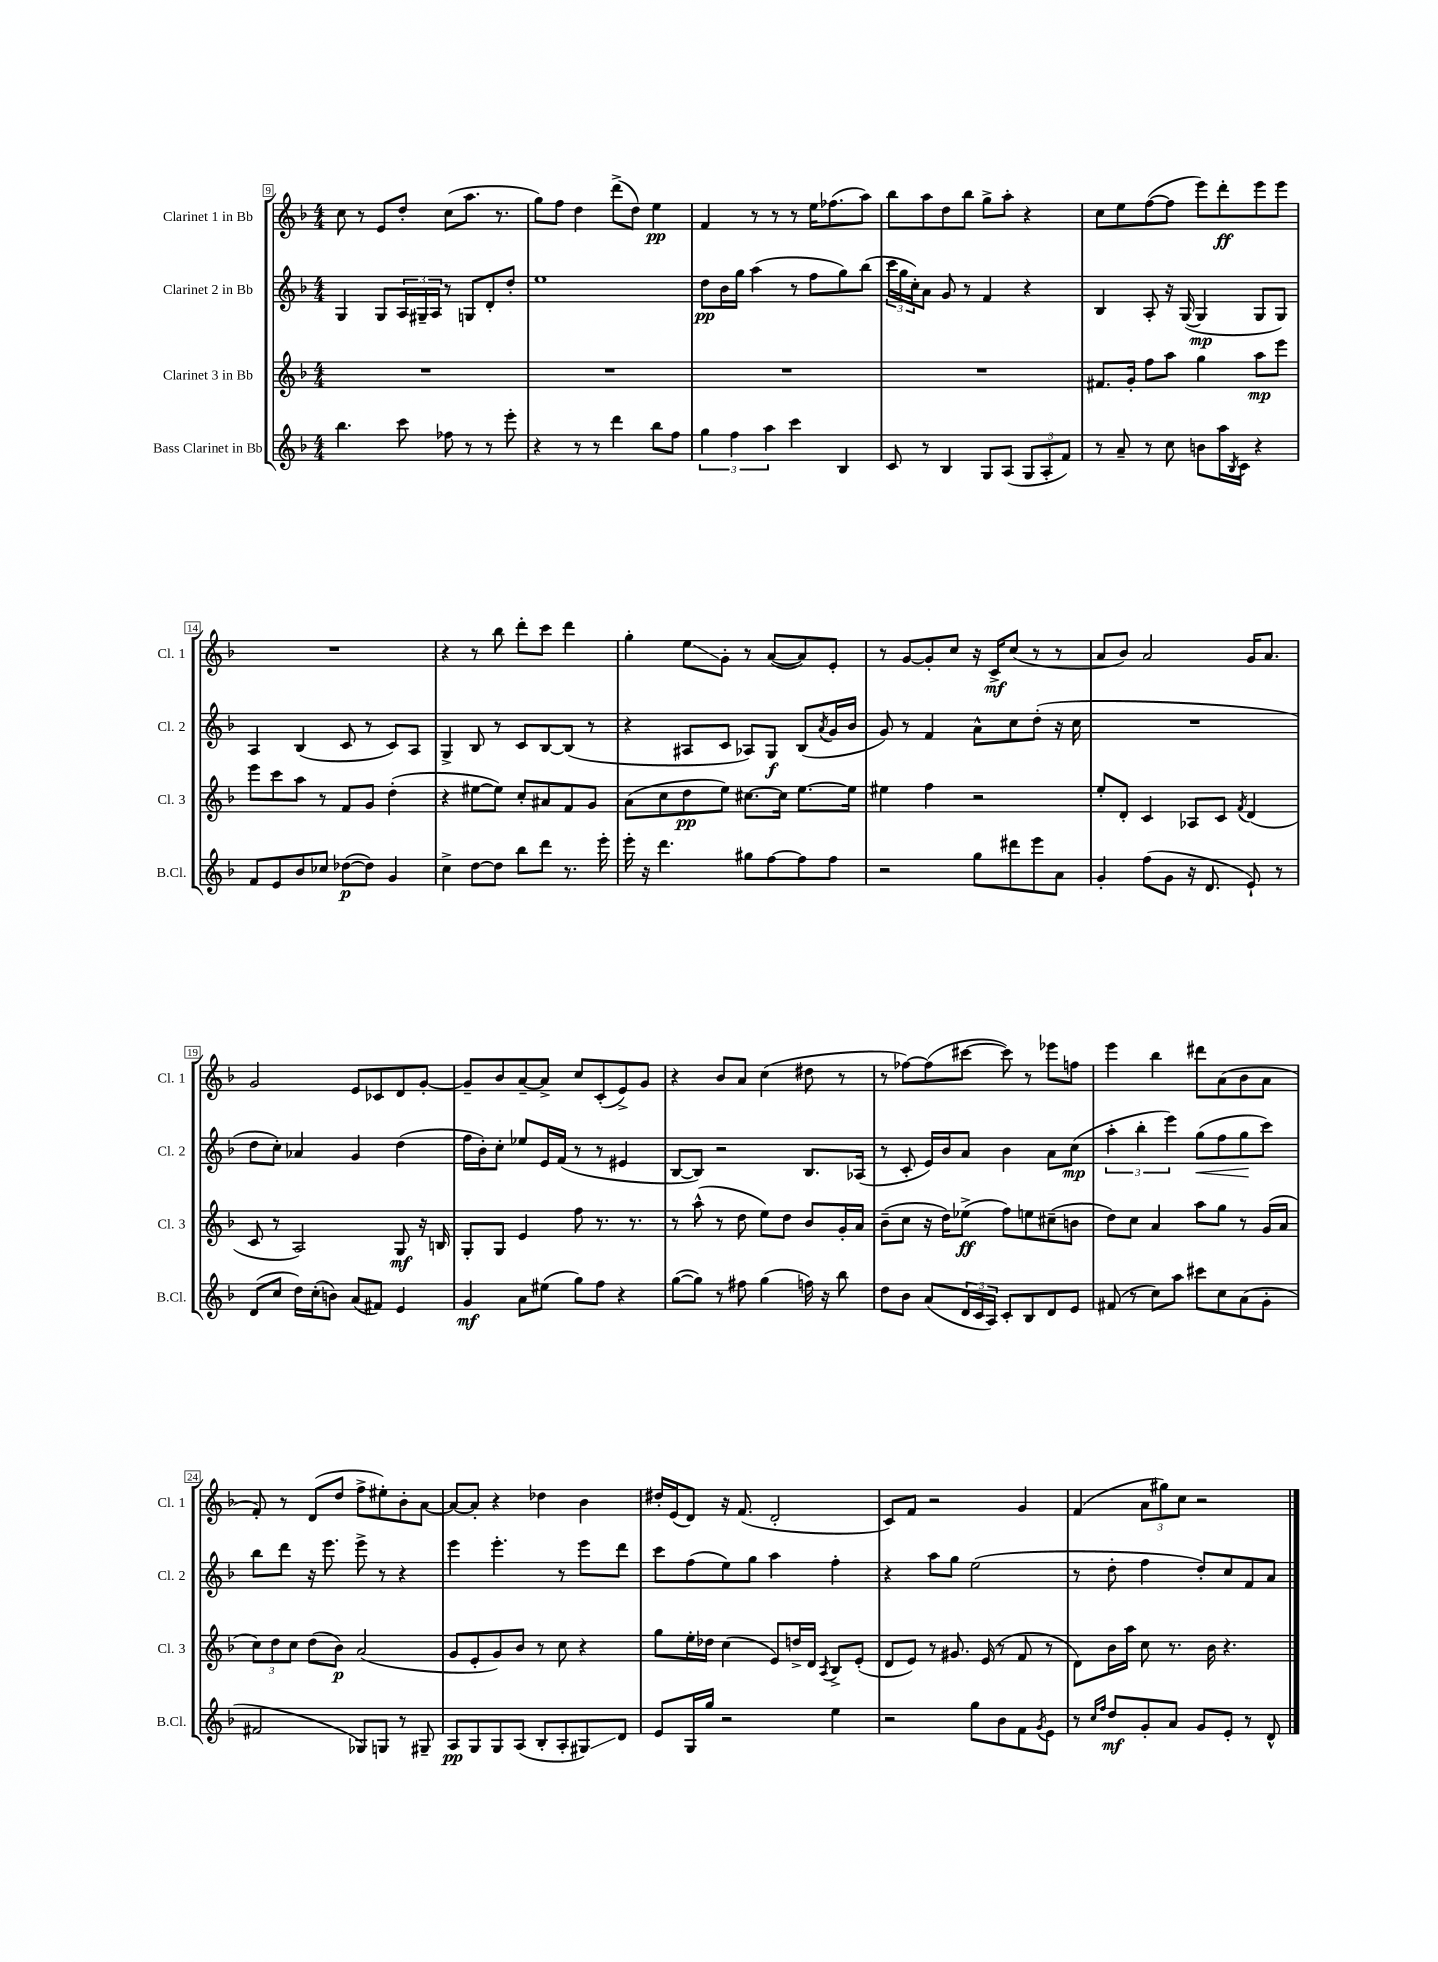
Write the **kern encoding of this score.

**kern	**kern	**kern	**kern
*staff4	*staff3	*staff2	*staff1
*clefG2	*clefG2	*clefG2	*clefG2
*k[b-]	*k[b-]	*k[b-]	*k[b-]
*M4/4	*M4/4	*M4/4	*M4/4
4.bb-	1r	4G	8cc
.	.	.	8r
.	.	8G	8e
8ccc	.	24A	8dd'
.	.	24G#~	.
.	.	24A	.
8ff-	.	8r	(8cc
8r	.	8G	8.aa
8r	.	8d'	.
.	.	.	8.r
8eee'	.	8dd'	.
=	=	=	=
4r	1r	1ee	8gg)
.	.	.	8ff
8r	.	.	4dd
8r	.	.	.
4ddd	.	.	(8ddd^
.	.	.	8dd)
8bb-	.	.	4ee
8ff	.	.	.
=	=	=	=
6gg	1r	8dd	4f
.	.	16b-	.
6ff	.	.	.
.	.	16gg	.
.	.	(4aa	8r
6aa	.	.	.
.	.	.	8r
4ccc	.	8r	8r
.	.	8ff	16ee
.	.	.	(8.ff-
4B-	.	8gg)	.
.	.	(8bb-	8aa)
=	=	=	=
8c	1r	24ccc	8bb-
.	.	24gg	.
.	.	24cc')	.
8r	.	8a	8aa
4B-	.	8g	8dd
.	.	8r	8bb-
8G	.	4f	8gg^
(8A	.	.	8aa'
12G	.	4r	4r
12A'	.	.	.
12f)	.	.	.
=	=	=	=
8r	8.f#	4B-	8cc
8a~	.	.	8ee
.	16g'	.	.
8r	8ff	8A'	([8ff
8cc	8aa	16r	8ff]
.	.	([16G	.
8b	4gg	4G]	8eee)
16aa	.	.	8ddd'
8qB-	.	.	.
16c	.	.	.
4r	8aa	8G	8eee
.	8eee	8G)	8eee
=	=	=	=
8f	8eee	4A	1r
8e	8ccc	.	.
8b-	8aa	(4B-	.
8cc-	8r	.	.
([8dd-	8f	8c	.
8dd-])	8g	8r	.
4g	(4dd'	8c)	.
.	.	8A	.
=	=	=	=
4cc^	4r	4G^	4r
[8dd	[8ee#	8B-	8r
8dd]	8ee#])	8r	8bb-
8bb-	8cc'	8c	8ddd'
8ddd	8a#	[8B-	8ccc
8.r	8f	(8B-]	4ddd
.	8g	8r	.
16eee'	.	.	.
=	=	=	=
16eee'	(8a	4r	4gg'
16r	.	.	.
4.ddd	8cc	.	.
.	8dd	8A#	8ee
.	8ee)	8c	8g'
8gg#	[8.cc#	8A-)	8r
[8ff	.	8G	([8a
.	16cc#]	.	.
8ff]	[8.ee	(8B-	8a])
.	.	8qa	.
8ff	.	16g	8e'
.	16ee]	16b-	.
=	=	=	=
2r	4ee#	8g)	8r
.	.	8r	[8g
.	4ff	4f	8g']
.	.	.	8cc
8gg	2r	8a^^	16r
.	.	.	16c^
8ddd#	.	8cc	(8cc
8eee	.	(8dd'	8r
8a	.	16r	8r
.	.	16cc	.
=	=	=	=
4g'	8ee'	1r	8a
.	8d'	.	8b-)
(8ff	4c	.	2a
8g	.	.	.
16r	8A-	.	.
8.d	.	.	.
.	8c	.	.
.	8qf	.	.
8e`)	(4d	.	16g
.	.	.	8.a
8r	.	.	.
=	=	=	=
(8d	8c	8dd	2g
8cc	8r	8cc')	.
16dd)	2A)	4a-	.
(16cc'	.	.	.
8b)	.	.	.
(8a	.	4g	8e
8f#)	.	.	8c-
4e	8G	(4dd	8d
.	16r	.	[8g'
.	16B	.	.
=	=	=	=
4g	8G'	16ff	8g~]
.	.	16b-')	.
.	8G	8cc'	8b-
8a	4e	8ee-	[8a~
(8ee#	.	16e	8a^]
.	.	(16f	.
8gg)	8ff	8r	8cc
8ff	8.r	8r	(8c'
4r	.	4e#	8e^)
.	8.r	.	.
.	.	.	8g
=	=	=	=
([8gg	8r	[8B-	4r
8gg])	(8aa^^	8B-])	.
8r	8r	2r	8b-
8ff#	8dd	.	8a
(4gg	8ee)	.	(4cc
.	8dd	.	.
16ff)	8b-	8.B-	8dd#
16r	.	.	.
8bb-	16g'	.	8r
.	16a	(16A-	.
=	=	=	=
8dd	(8b-~	8r	8r
8b-	8cc	8c'	[8ff-)
(8a	16r	16e)	(8ff-]
.	16dd)	16b-	.
24d	(8ee-^	8a	[8ccc#
24c	.	.	.
24A)	.	.	.
8c'	8ff)	4b-	8ccc#])
8B-	8ee	.	8r
8d	(8cc#~	8a	8eee-
8e	8b	(8cc	8ff
=	=	=	=
(8f#	8dd)	6aa'	4eee
8r	8cc	.	.
.	.	6bb-'	.
8cc)	4a	.	4bb-
.	.	6eee)	.
8aa	.	.	.
8ccc#	8aa	(8gg	8ddd#
8cc	8gg	8ff	(8a
(8a	8r	8gg	8b-
8g'	(16g	8ccc)	8a
.	16a	.	.
=	=	=	=
2f#	12cc)	8bb-	8f')
.	12dd	.	.
.	.	8ddd	8r
.	12cc	.	.
.	(8dd	16r	(8d
.	.	8.eee	.
.	8b-)	.	8dd
8G-)	(2a	8eee^	8ff^
8G	.	8r	8ee#')
8r	.	4r	8b-'
8G#~	.	.	[8a
=	=	=	=
8A	8g	4eee	8a_
8G	8e'	.	8a']
8G	8g)	4.eee'	4r
(8A	8b-	.	.
8B-'	8r	.	4dd-
8A'	8cc	8r	.
8G#)	4r	8eee	4b-
8d	.	8ddd	.
=	=	=	=
8e	8gg	8ccc	16dd#'
.	.	.	(16e
16G	16ee'	(8ff	8d)
16gg	16dd-	.	.
2r	(4cc	8ee)	16r
.	.	.	(8.f
.	.	8gg	.
.	8e)	4aa	2d'
.	16dd^	.	.
.	16d	.	.
.	8qA	.	.
4ee	8B-^	4ff'	.
.	(8e'	.	.
=	=	=	=
2r	8d	4r	8c)
.	8e)	.	8f
.	8r	8aa	2r
.	8.g#	8gg	.
8gg	.	(2ee	.
.	(16e	.	.
8b-	8r	.	.
8f	8f	.	4g
8qg	.	.	.
8e	8r	.	.
=	=	=	=
8r	8d)	8r	(4f
16qqcc	.	.	.
16qqff	.	.	.
8dd	16b-	8dd'	.
.	16aa	.	.
8g'	8cc	4ff	12a
.	.	.	12gg#)
8a	8.r	.	.
.	.	.	12cc
8g	.	8dd')	2r
.	16b-	.	.
8e'	4.r	8cc	.
8r	.	8f	.
8d^^	.	8a	.
==	==	==	==
*-	*-	*-	*-
